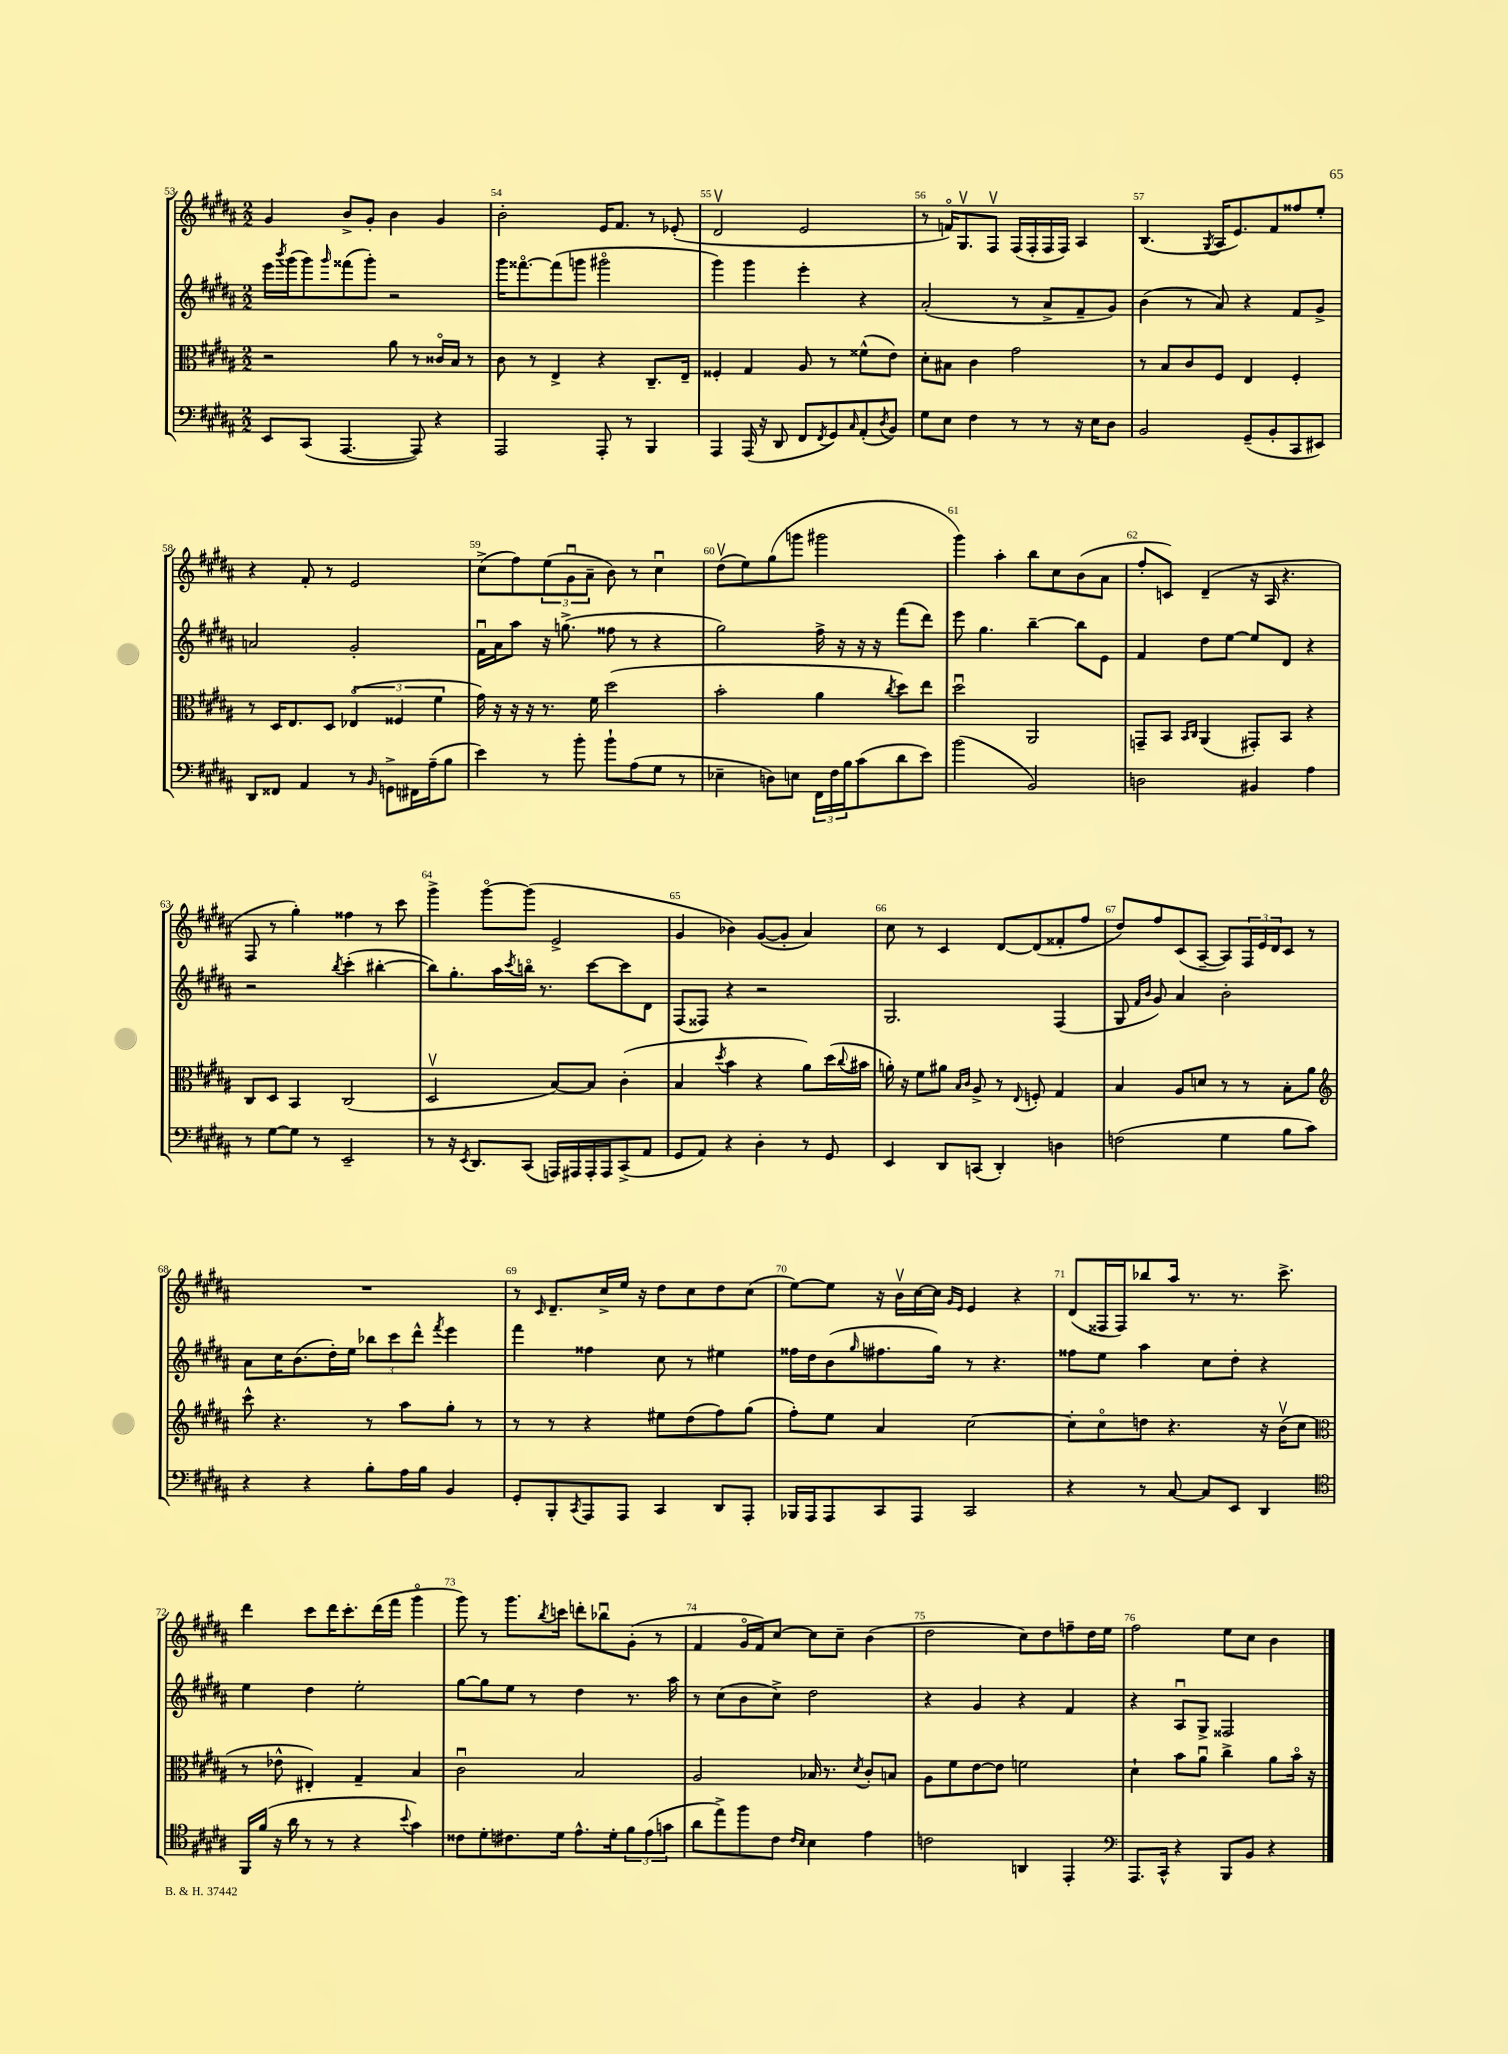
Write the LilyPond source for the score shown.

<<
\new StaffGroup <<
\new Staff = "s0" {
    \clef treble \key b \major \numericTimeSignature \time 2/2
    gis'4 b'8-> gis'8-. b'4 gis'4 |
    b'2-. e'16 fis'8. r8 ees'8-.( |
    dis'2\upbow e'2 |
    r8 f'16\flageolet) gis8.\upbow fis8\upbow fis16( fis16-. fis16 fis16) ais4 |
    b4.( \acciaccatura { gis8 } ais16 e'8.) fis'8 fisis''8 e''8-. |
    r4 fis'8-. r8 e'2 |
    cis''8->( fis''8) \tuplet 3/2 { e''8( gis'8\downbow ais'8-- } b'8) r8 cis''4\downbow |
    dis''8\upbow( e''8) gis''8( g'''8 gis'''2 |
    gis'''4) ais''4-. b''8 cis''8 b'8( ais'8 |
    fis''8-. c'8) dis'4--( r16 ais16 r4. |
    fis8 r8 gis''4-.) fisis''4 r8 cis'''8 |
    gis'''4-> gis'''8~\flageolet gis'''8( e'2-> |
    gis'4 bes'4) gis'8~( gis'8-. ais'4) |
    cis''8 r8 cis'4 dis'8~ dis'8( fisis'8-. fis''8 |
    dis''8) fis''8 cis'8( ais8~-- ais8) \tuplet 3/2 { fis16 e'16 dis'16 } cis'8 r8 |
    R1 |
    r8 \grace { cis'16 } dis'8.-- cis''16-> e''16 r16 dis''8 cis''8 dis''8 cis''8( |
    e''8~) e''8 r16 b'16\upbow cis''16~ cis''16 \grace { gis'16 e'16 } e'4 r4 |
    dis'8( fisis16 fisis16) bes''8 ais''16 r8. r8. cis'''8.-> |
    dis'''4 cis'''8 dis'''16 cis'''8.-. dis'''16( fis'''16 gis'''4\flageolet |
    gis'''8) r8 gis'''8. \acciaccatura { b''8 } c'''16 d'''8-. bes''8\downbow gis'8-.( r8 |
    fis'4 gis'16\flageolet fis'16) cis''8~ cis''8 cis''8-- b'4( |
    dis''2 cis''8) dis''8 f''8-- dis''16 e''16 |
    fis''2 e''8 cis''8 b'4 \bar "|." |
}
\new Staff = "s1" {
    \clef treble \key b \major \numericTimeSignature \time 2/2
    e'''16 \acciaccatura { b'''8 } gis'''16( gis'''8) \grace { gis'''16 } fisis'''8( gis'''8-.) r2 |
    gis'''16 fisis'''8.~\flageolet fisis'''8( g'''8 gis'''2\flageolet |
    gis'''4) gis'''4 e'''4-. r4 |
    ais'2-.( r8 ais'8-> fis'8-- gis'8) |
    b'4( r8 ais'8) r4 fis'8 gis'8-> |
    a'2 gis'2-. |
    fis'16\downbow ais'16 ais''8 r16 g''8.->( fisis''8 r8 r4 |
    gis''2) fis''16-> r16 r16 r16 fis'''8( dis'''8) |
    e'''8 gis''4. b''4~-- b''8 e'8 |
    fis'4 dis''8 e''8~ e''8 dis'8 r4 |
    r2 \acciaccatura { b''8 } cis'''4-.( bis''4~-. |
    bis''8) gis''8.-. ais''16 \acciaccatura { cis'''8 } b''16\flageolet r8. cis'''8~ cis'''8 dis'8 |
    fis8( fisis8) r4 r2 |
    gis2. fis4( |
    gis8 \grace { fis'16 b'16 } gis'8) ais'4 b'2-. |
    ais'8 cis''16 b'8.( dis''16-.) e''16 \tuplet 3/2 { bes''8 cis'''8 dis'''8-^ } \acciaccatura { fis'''8 } e'''4 |
    fis'''4 fisis''4 cis''8 r8 eis''4 |
    fisis''16 dis''16 b'8( \grace { gis''16 } fis''8. gis''16) r8 r4. |
    fisis''8 e''8 ais''4 cis''8 dis''8-. r4 |
    e''4 dis''4 e''2-. |
    gis''8~ gis''8 e''8 r8 dis''4 r8. ais''16 |
    r8 cis''8( b'8 cis''8->) dis''2 |
    r4 gis'4 r4 fis'4 |
    r4 ais8\downbow gis8-> fisis2 \bar "|." |
}
\new Staff = "s2" {
    \clef alto \key b \major \numericTimeSignature \time 2/2
    r2 ais'8 r8 cisis'16\flageolet b16 r8 |
    cis'8 r8 e4-> r4 cis8.-- e16-- |
    fisis4-. gis4 ais8 r8 fisis'8-^( e'8) |
    dis'8-. bis8 cis'4 gis'2 |
    r8 b8 cis'8 fis8 e4 fis4-. |
    r8 dis16 e8. dis8 \tuplet 3/2 { ees4\flageolet( fisis4 fis'4 } |
    gis'16) r16 r16 r16 r8. fis'16 dis''2( |
    b'2-. ais'4 \acciaccatura { cis''8 } dis''8) e''8 |
    dis''2\downbow ais,2 |
    g,8-- b,8 \grace { b,16 cis16 } ais,4( gis,8-.) b,8 r4 |
    cis8 dis8 b,4 cis2( |
    dis2\upbow b8~) b8 cis'4-.( |
    b4 \acciaccatura { dis''8 } b'4 r4 ais'8) dis''16( \appoggiatura { cis''8 } bis'16 |
    a'16-.) r16 fis'8 ais'8 \grace { b16 cis'16 } ais8-> r8 \appoggiatura { e8 } f8-. gis4 |
    b4 ais8 d'8 r8 r8 b8-. ais'8 |
    \clef treble cis'''8-^ r4. r8 ais''8 gis''8-. r8 |
    r8 r8 r4 eis''8 dis''8( fis''8) gis''8( |
    fis''8-.) e''8 ais'4 cis''2~ |
    cis''8-. cis''8\flageolet d''8 r4. r16 b'16\upbow( cis''8 |
    \clef alto r8 ees'8-^ eis4-.) gis4-- b4 |
    cis'2\downbow b2 |
    ais2 bes16 r8. \acciaccatura { dis'8 } cis'8-. b8 |
    ais8 fis'8 e'8~ e'8 f'2 |
    dis'4-! b'8 ais'8\downbow cis''4-> ais'8 b'16\flageolet r16 \bar "|." |
}
\new Staff = "s3" {
    \clef bass \key b \major \numericTimeSignature \time 2/2
    e,8 cis,8( ais,,4.~ ais,,8) r4 |
    ais,,2 ais,,8-. r8 b,,4 |
    ais,,4 ais,,16( r16 dis,8 fis,8 \acciaccatura { fis,8 } gis,8) \grace { cis16 } ais,8-.( \acciaccatura { dis8 } b,8) |
    gis8 e8 fis4 r8 r8 r16 e16 dis8 |
    b,2 gis,8--( b,8-. cis,8 eis,8) |
    dis,8 fisis,8 ais,4 r8 \grace { b,16 } g,8-> fis,16 ais16--( b8 |
    e'4) r8 b'8-. b'8-! ais8( gis8 r8 |
    ees4-- d8) e8 \tuplet 3/2 { fis,16 fis16 b16 } cis'8( dis'8 e'8) |
    b'2( b,2) |
    d2 bis,4 ais4 |
    r8 gis8~ gis8 r8 e,2-- |
    r8 r16 \acciaccatura { e,8 } dis,8. cis,8( a,,16) ais,,16 ais,,16-. ais,,16 cis,8->( ais,8 |
    gis,8 ais,8) r4 dis4-. r8 gis,8 |
    e,4 dis,8 c,8( dis,4-.) d4 |
    f2( gis4 b8 cis'8) |
    r4 r4 b8-. ais16 b16 b,4 |
    gis,8-. b,,8-. \acciaccatura { cis,8 } ais,,8 ais,,8 cis,4 dis,8 ais,,8-. |
    bes,,16 ais,,16 ais,,8 cis,8 ais,,8 cis,2 |
    r4 r8 cis8~ cis8 e,8 dis,4 |
    \clef tenor fis,16 fis'16( r16 ais'16 r8 r8 r4 \appoggiatura { b'8 } gis'4) |
    cisis'8 dis'8-. cis'8. dis'16 e'8.-^ dis'16-. \tuplet 3/2 { fis'8 e'8( g'8 } |
    ais'8 e''8->) fis''8 cis'8 \grace { cis'16 b16 } b4 e'4 |
    c'2 a,4 e,4-. |
    \clef bass ais,,8. cis,16-^ r4 b,,8 b,8 r4 \bar "|." |
}
>>
>>
\layout { \context { \Score currentBarNumber = #53 \override BarNumber.break-visibility = ##(#f #t #t) barNumberVisibility = #all-bar-numbers-visible } }
